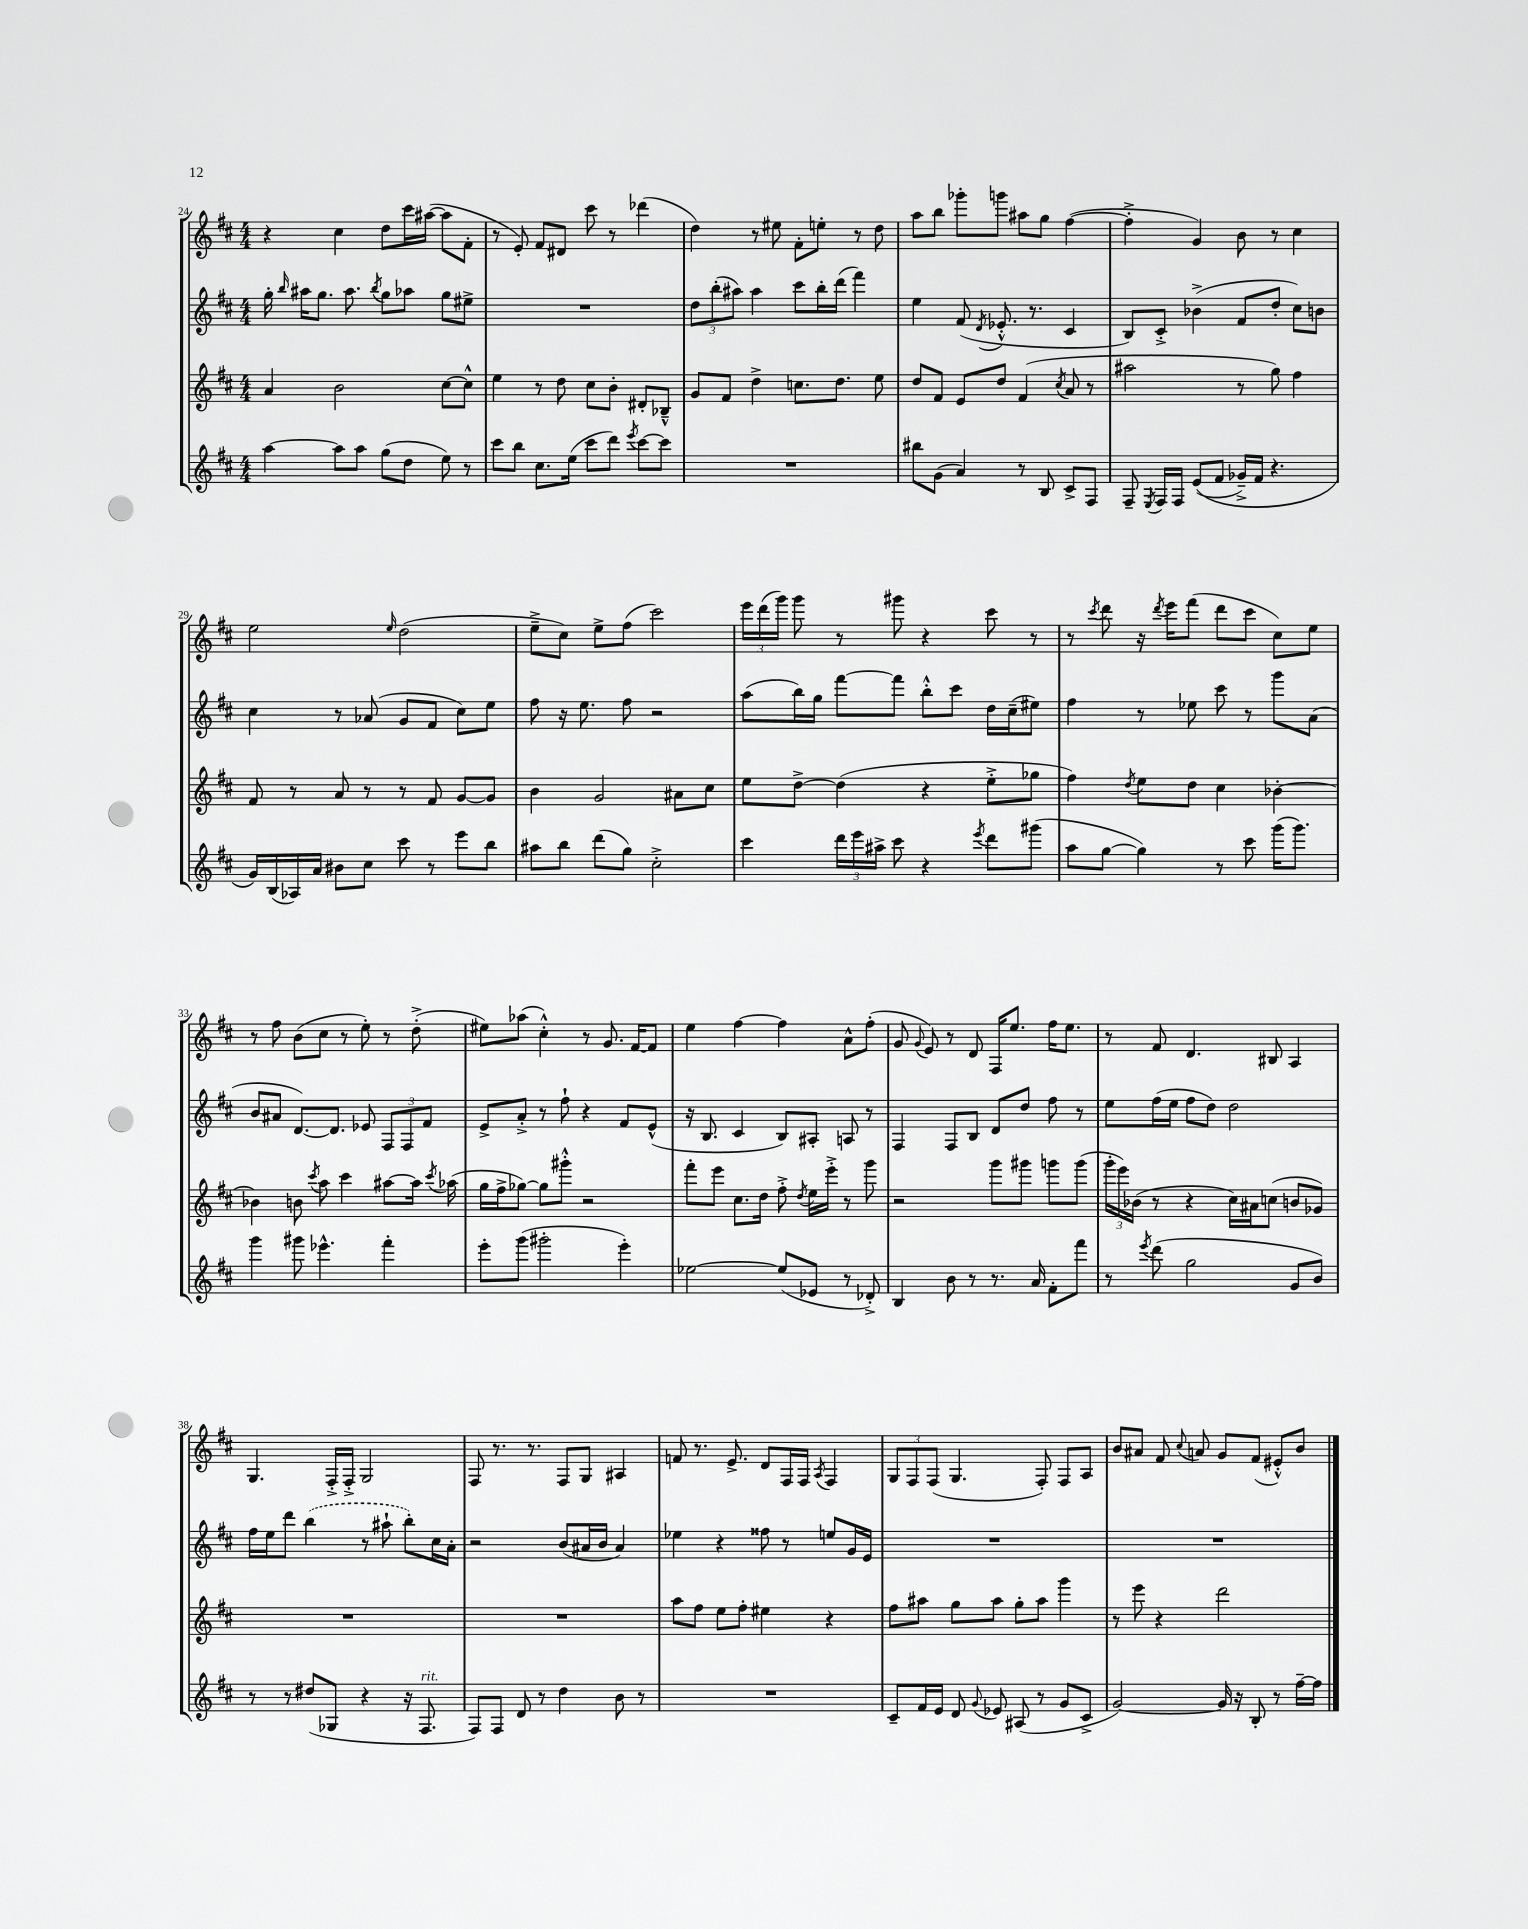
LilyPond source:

<<
\new StaffGroup <<
\new Staff = "s0" {
    \clef treble \key d \major \numericTimeSignature \time 4/4
    \autoBeamOff r4 cis''4 d''8[ cis'''16 ais''16]~( ais''8[ fis'8]-. |
    r8 e'8-.) fis'8[ dis'8] cis'''8 r8 des'''4( |
    d''4) r8 eis''8 fis'8[-. e''8]-. r8 d''8 |
    a''8[ b''8] ges'''8[-. g'''8] ais''8[ g''8] fis''4~( |
    fis''4-.-> g'4) b'8 r8 cis''4 |
    e''2 \grace { e''16 } d''2( |
    e''8[---> cis''8]) e''8[-> fis''8]( cis'''2) |
    \tuplet 3/2 { e'''16[ d'''16( g'''16]) } g'''8 r8 gis'''8 r4 cis'''8 r8 |
    r8 \acciaccatura { cis'''8 } d'''8 r16 \acciaccatura { d'''8 } e'''16[ fis'''8]( d'''8[ cis'''8] cis''8[) e''8] |
    r8 fis''8 b'8[( cis''8] r8 e''8-.) r8 d''8-.->( |
    eis''8[) aes''8]( cis''4-.-^) r8 g'8. fis'16[~ fis'8] |
    e''4 fis''4~ fis''4 a'8[-^ fis''8]-.( |
    g'8 \appoggiatura { g'8 } e'8) r8 d'8 fis16[ e''8.] fis''16[ e''8.] |
    r8 fis'8 d'4. bis8 a4 |
    g4. fis16[-.-> fis16]-.-> g2 |
    fis8 r8. r8. fis8[ g8] ais4 |
    f'8 r8. e'8.-> d'8[ fis16 fis16] \acciaccatura { a8 } fis4 |
    \tuplet 3/2 { g8[ fis8 fis8]( } g4. fis8-.) fis8[ a8] |
    b'8[ ais'8] fis'8 \appoggiatura { cis''8 } a'8 g'8[ fis'8]( eis'8[-.-^) b'8] \bar "|." |
}
\new Staff = "s1" {
    \clef treble \key d \major \numericTimeSignature \time 4/4
    \autoBeamOff g''16-. \grace { b''16 } ais''16[ g''8.] ais''8. \acciaccatura { b''8 } g''8[ aes''8] g''8[ eis''8]-> |
    R1 |
    \tuplet 3/2 { d''8[ b''8-.( ais''8]) } ais''4 cis'''8[ b''16-. d'''16]( fis'''4) |
    e''4 fis'8( \acciaccatura { d'8 } ees'8.-.-^ r8. cis'4 |
    b8[) cis'8]-.-> bes'4->( fis'8[ d''8]-. cis''8[) b'8] |
    cis''4 r8 aes'8( g'8[ fis'8] cis''8[) e''8] |
    fis''8 r16 e''8. fis''8 r2 |
    a''8[( b''16) g''16] fis'''8[~ fis'''8] b''8[-.-^ cis'''8] d''16[ cis''16--( eis''8]) |
    fis''4 r8 ees''8 cis'''8 r8 g'''8[ a'8]( |
    b'8[ ais'8] d'8.[~) d'8.] ees'8 \tuplet 3/2 { fis8[ fis8 fis'8] } |
    e'8[-> a'8]-.-> r8 fis''8-! r4 fis'8[ e'8]-^( |
    r16 b8. cis'4 b8[) ais8]-. a8 r8 |
    fis4 fis8[ b8] d'8[ d''8] fis''8 r8 |
    e''8[ fis''16( e''16] fis''8[ d''8]) d''2 |
    fis''16[ e''16 d'''8] \once \slurDashed b''4( r8 ais''8-! b''8[-.) cis''16 a'16]-. |
    r2 b'8[( ais'16 b'16] ais'4) |
    ees''4 r4 fisis''8 r8 e''8[ g'16 e'16] |
    R1 |
    R1 \bar "|." |
}
\new Staff = "s2" {
    \clef treble \key d \major \numericTimeSignature \time 4/4
    \autoBeamOff a'4 b'2 cis''8[~ cis''8]-^ |
    e''4 r8 d''8 cis''8[ b'8]-. dis'8[-. bes8]---^ |
    g'8[ fis'8] d''4-> c''8.[ d''8.] e''8 |
    d''8[ fis'8] e'8[ d''8] fis'4( \acciaccatura { cis''8 } a'8 r8 |
    ais''2 r8 g''8) fis''4 |
    fis'8 r8 a'8 r8 r8 fis'8 g'8[~ g'8] |
    b'4 g'2 ais'8[ cis''8] |
    e''8[ d''8]~-> d''4( r4 e''8[-.-> ges''8] |
    fis''4) \acciaccatura { d''8 } e''8[ d''8] cis''4 bes'4~-. |
    bes'4 b'8 \acciaccatura { cis'''8 } a''8 cis'''4 ais''8[~ ais''16] \acciaccatura { cis'''8 } aes''16( |
    g''16[ fis''16-> ges''8]~) ges''8[ gis'''8]-.-^ r2 |
    fis'''8[-. e'''8] cis''8.[ d''16] fis''8-.-> \acciaccatura { d''8 } e''16[ e'''16]-.-> r8 g'''8 |
    r2 g'''8[ gis'''8] g'''8[ g'''8]( |
    \tuplet 3/2 { g'''16[-. e'''16) bes'16]( } r8 r4 cis''16[) ais'16 c''8]( b'8[ ges'8]) |
    R1 |
    R1 |
    a''8[ fis''8] e''8[ fis''8]-. eis''4 r4 |
    fis''8[ ais''8] g''8[ ais''8] g''8[-. ais''8] g'''4 |
    r8 e'''8 r4 d'''2 \bar "|." |
}
\new Staff = "s3" {
    \clef treble \key d \major \numericTimeSignature \time 4/4
    \autoBeamOff a''4~ a''8[ a''8] g''8[( d''8] e''8) r8 |
    cis'''8[ b''8] cis''8.[ e''16]( cis'''8[ d'''8]) \acciaccatura { e'''8 } cis'''8[~ cis'''8] |
    R1 |
    bis''8[ g'8]( a'4) r8 b8 cis'8[-> fis8] |
    fis8-- \acciaccatura { e8 } fis16[ fis16] e'8[(\( fis'8] ges'16[--->) fis'16] r4. |
    g'16[\) b16( aes16) a'16] bis'8[ cis''8] cis'''8 r8 e'''8[ b''8] |
    ais''8[ b''8] d'''8[( g''8]) cis''2-.-> |
    cis'''4 \tuplet 3/2 { d'''16[ e'''16 ais''16]-> } cis'''8 r4 \acciaccatura { e'''8 } d'''8[ gis'''8]( |
    a''8[ g''8]~ g''4) r8 cis'''8 g'''16[( g'''8.]) |
    g'''4 gis'''8 ees'''4.-^ fis'''4-. |
    e'''8[-. g'''8]( gis'''2-. e'''4-.) |
    ees''2~ ees''8[( ees'8] r8 des'8-.->) |
    b4 b'8 r8 r8. a'16 fis'8[-. fis'''8] |
    r8 \acciaccatura { e'''8 } d'''8( g''2 g'8[ b'8]) |
    r8 r8 dis''8[( ges8] r4 r16 fis8.^\markup { \italic "rit." } |
    fis8[) fis8] d'8 r8 d''4 b'8 r8 |
    R1 |
    cis'8[-- fis'16 e'16] d'8 \appoggiatura { g'8 } ees'8 ais8( r8 g'8[ cis'8]-> |
    g'2~) g'16 r16 b8-. r8 fis''16[~-- fis''16] \bar "|." |
}
>>
>>
\layout { \context { \Score currentBarNumber = #24 } }
